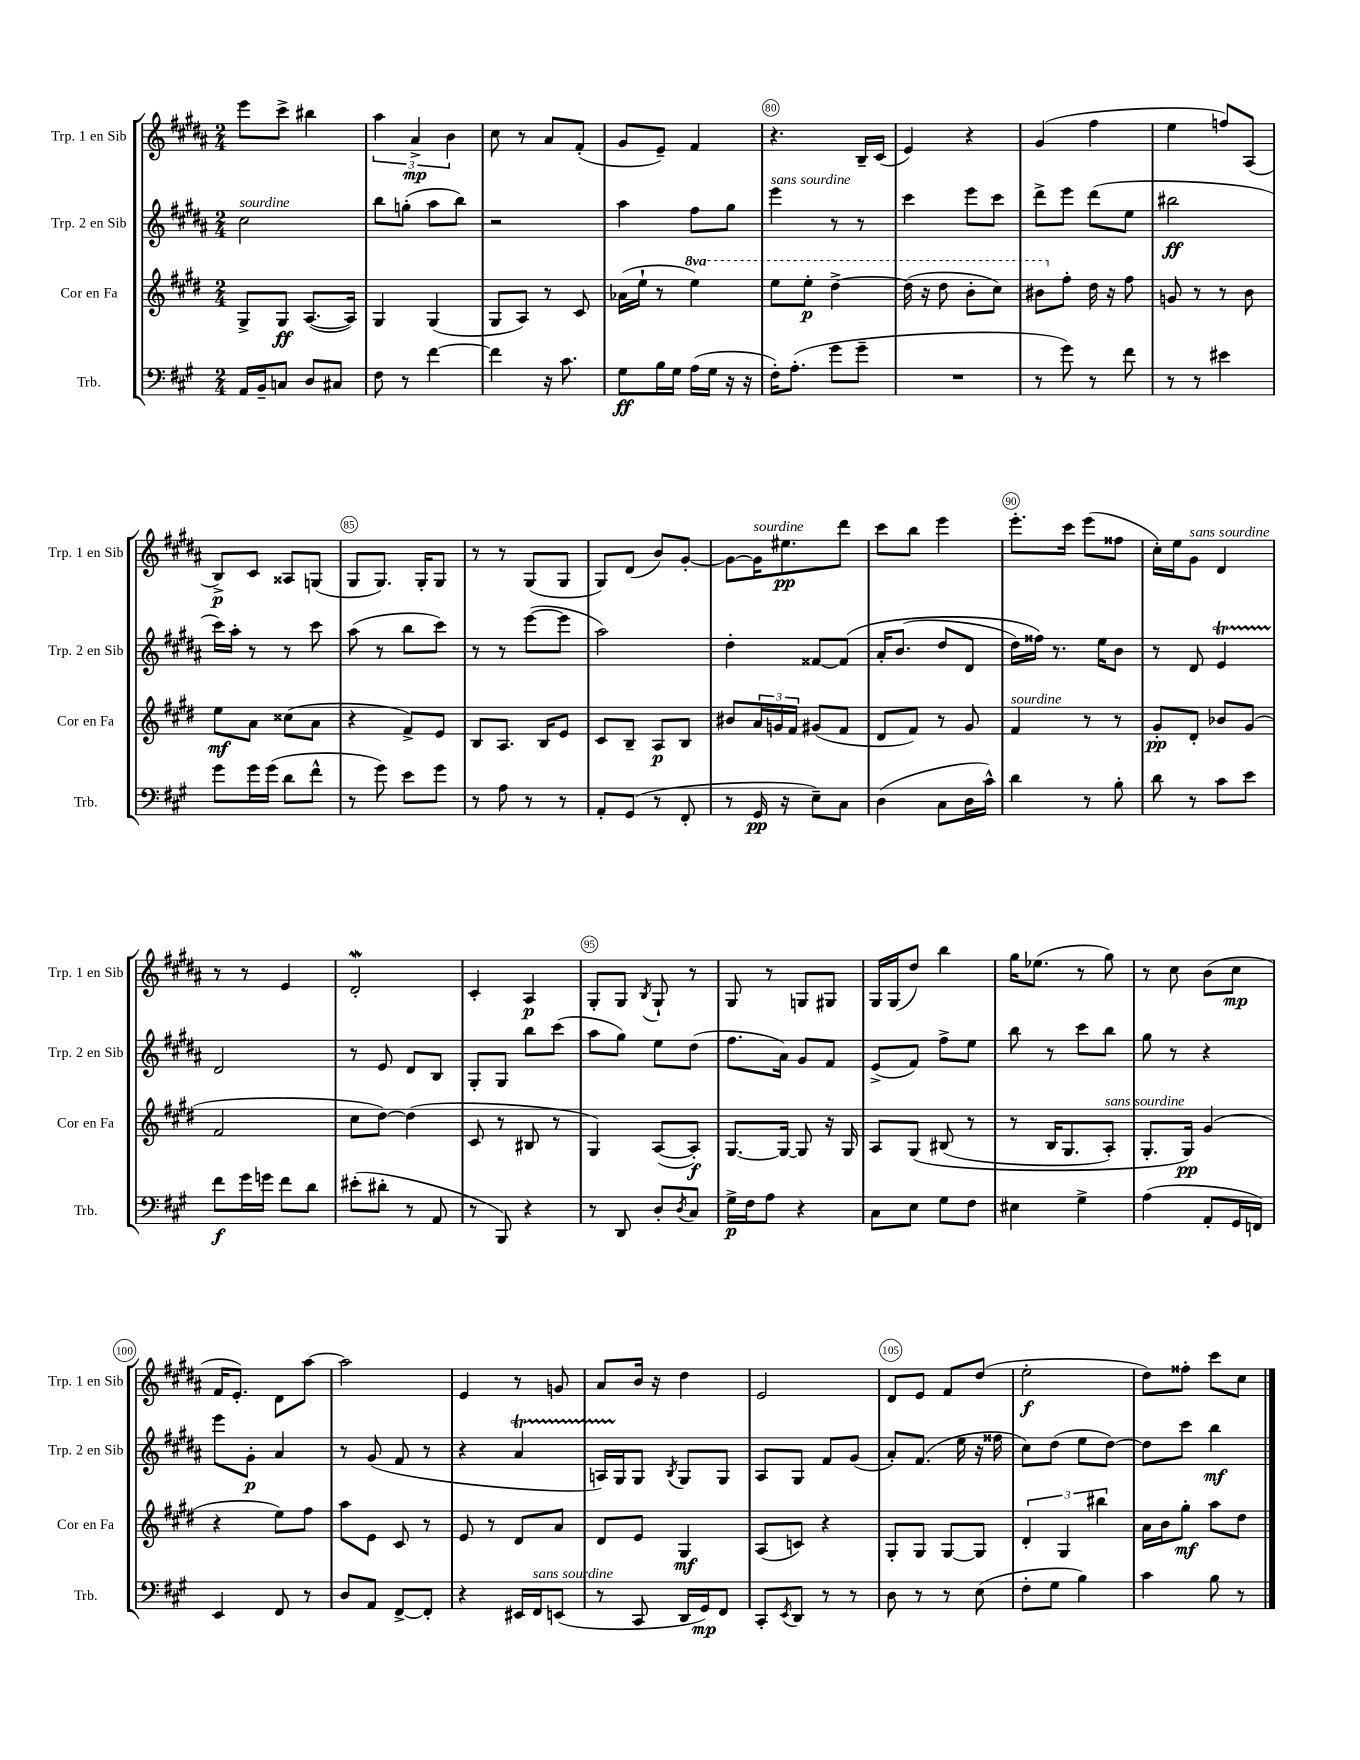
<<
\new StaffGroup <<
\new Staff = "s0" \with { instrumentName = "Trp. 1 en Sib" shortInstrumentName = "Trp. 1 en Sib" } {
    \clef treble \key b \major \numericTimeSignature \time 2/4
    e'''8 cis'''8-> bis''4 |
    \tuplet 3/2 { ais''4 ais'4->\mp b'4 } |
    cis''8 r8 ais'8 fis'8-.( |
    gis'8 e'8--) fis'4 |
    r4. b16-- cis'16( |
    e'4) r4 |
    gis'4( fis''4 |
    e''4 f''8) ais8( |
    b8->\p) cis'8 aisis8 g8( |
    gis8 gis8.) gis16-. gis8 |
    r8 r8 gis8( gis8 |
    gis8) dis'8( b'8) gis'8~-. |
    gis'8~ gis'16^\markup { \italic "sourdine" } eis''8.\pp dis'''8 |
    cis'''8 b''8 e'''4 |
    e'''8.-. cis'''16 e'''8( fisis''8 |
    cis''16-.) e''16 gis'8^\markup { \italic "sans sourdine" } dis'4 |
    r8 r8 e'4 |
    dis'2-.\mordent |
    cis'4-. ais4\p |
    gis8-. gis8 \acciaccatura { b8 } gis8-! r8 |
    gis8 r8 g8 gis8 |
    gis16 gis16( dis''8) b''4 |
    gis''16 ees''8.( r8 gis''8) |
    r8 cis''8 b'8( cis''8\mp |
    fis'16 e'8.-.) dis'8 ais''8~ |
    ais''2 |
    e'4 r8 g'8 |
    ais'8 b'16 r16 dis''4 |
    e'2 |
    dis'8 e'8 fis'8 dis''8( |
    e''2-.\f |
    dis''8) fisis''8-. cis'''8 cis''8 \bar "|." |
}
\new Staff = "s1" \with { instrumentName = "Trp. 2 en Sib" shortInstrumentName = "Trp. 2 en Sib" } {
    \clef treble \key b \major \numericTimeSignature \time 2/4
    cis''2^\markup { \italic "sourdine" } |
    b''8 g''8-.( ais''8 b''8) |
    r2 |
    ais''4 fis''8 gis''8 |
    e'''4^\markup { \italic "sans sourdine" } r8 r8 |
    cis'''4 e'''8 cis'''8 |
    dis'''8-> e'''8 dis'''8( e''8 |
    bis''2\ff |
    cis'''16) ais''16-. r8 r8 cis'''8 |
    ais''8( r8 b''8 cis'''8) |
    r8 r8 e'''8~( e'''8 |
    ais''2) |
    dis''4-. fisis'8~ fisis'8\( |
    ais'16-. b'8.( dis''8 dis'8 |
    dis''16) fisis''16\) r8. e''16 b'8 |
    r8 dis'8 e'4\startTrillSpan |
    dis'2\stopTrillSpan |
    r8 e'8 dis'8 b8 |
    gis8-. gis8 b''8 cis'''8( |
    ais''8 gis''8) e''8 dis''8( |
    fis''8. ais'16) gis'8 fis'8 |
    e'8->( fis'8) fis''8-> e''8 |
    b''8 r8 cis'''8 b''8 |
    gis''8 r8 r4 |
    e'''8 gis'8-.\p ais'4 |
    r8 gis'8( fis'8 r8 |
    r4 ais'4\startTrillSpan |
    a16) gis16\stopTrillSpan gis8 \acciaccatura { b8 } gis8 gis8 |
    ais8 gis8 fis'8 gis'8( |
    ais'8-.) fis'8.( e''16 r16 fisis''16 |
    cis''8) dis''8( e''8 dis''8~) |
    dis''8 cis'''8 b''4\mf \bar "|." |
}
\new Staff = "s2" \with { instrumentName = "Cor en Fa" shortInstrumentName = "Cor en Fa" } {
    \clef treble \key e \major \numericTimeSignature \time 2/4 \set Staff.ottavationMarkups = #ottavation-simple-ordinals
    gis8-> gis8\ff a8.~( a16) |
    gis4 gis4( |
    gis8 a8) r8 cis'8 |
    aes'16( e''16-! r8 \ottava #1 e'''4) |
    e'''8 e'''8-.\p dis'''4~-> |
    dis'''16( r16 dis'''8 b''8-. cis'''8) |
    bis''8 \ottava #0 fis''8-. dis''16 r16 fis''8 |
    g'8 r8 r8 b'8 |
    e''8\mf a'8 cisis''8( a'8 |
    r4 fis'8->) e'8 |
    b8 a8. b16 e'8 |
    cis'8 b8-- a8\p b8 |
    bis'8 \tuplet 3/2 { a'16 g'16 fis'16 } gis'8( fis'8 |
    dis'8 fis'8) r8 gis'8 |
    fis'4^\markup { \italic "sourdine" } r8 r8 |
    gis'8-.\pp dis'8-. bes'8 gis'8( |
    fis'2 |
    cis''8 dis''8~) dis''4( |
    cis'8 r8 bis8 r8 |
    gis4) a8~( a8-.\f) |
    gis8.~ gis16~ gis8 r16 gis16 |
    a8 gis8\( bis8( r8 |
    r8 b16 gis8. a8-.^\markup { \italic "sans sourdine" }) |
    gis8.-. gis16\pp\) gis'4( |
    r4 e''8) fis''8 |
    a''8 e'8 cis'8 r8 |
    e'8 r8 dis'8 a'8 |
    dis'8 e'8 gis4\mf |
    a8( c'8) r4 |
    gis8-. gis8 gis8~ gis8 |
    \tuplet 3/2 { dis'4-. gis4 bis''4 } |
    a'16 b'16 gis''8-.\mf a''8 dis''8 \bar "|." |
}
\new Staff = "s3" \with { instrumentName = "Trb." shortInstrumentName = "Trb." } {
    \clef bass \key a \major \numericTimeSignature \time 2/4
    a,16 b,16-- c8 d8 cis8 |
    fis8 r8 fis'4~ |
    fis'4 r16 cis'8. |
    gis8\ff b16 gis16 a16( gis16 r16 r16 |
    fis16-.) a8.-.( gis'8 gis'8-- |
    R2 |
    r8 gis'8) r8 fis'8 |
    r8 r8 eis'4 |
    gis'8 gis'16 gis'16( d'8 fis'8-^ |
    r8 gis'8) e'8 gis'8 |
    r8 a8 r8 r8 |
    a,8-. gis,8( r8 fis,8-. |
    r8 gis,16\pp r16 e8--) cis8 |
    d4( cis8 d16 cis'16-^) |
    d'4 r8 b8-. |
    d'8 r8 cis'8 e'8 |
    fis'8\f gis'16 g'16 fis'8 d'8 |
    eis'8-.( dis'8-. r8 a,8 |
    r8 b,,8) r4 |
    r8 d,8 d8-. \acciaccatura { d8 } cis8 |
    gis16->\p fis16 a8 r4 |
    cis8 e8 gis8 fis8 |
    eis4 gis4-> |
    a4( a,8-. gis,16 f,16) |
    e,4 fis,8 r8 |
    d8 a,8 fis,8~-> fis,8-. |
    r4 eis,16 fis,16^\markup { \italic "sans sourdine" } e,8( |
    r8 cis,8 d,16 gis,16\mp) fis,8 |
    cis,8-. \acciaccatura { e,8 } d,8 r8 r8 |
    d8 r8 r8 e8( |
    fis8-. gis8 b4) |
    cis'4 b8 r8 \bar "|." |
}
>>
>>
\layout { \context { \Score currentBarNumber = #76 \override BarNumber.break-visibility = ##(#f #t #t) barNumberVisibility = #(every-nth-bar-number-visible 5) \override BarNumber.stencil = #(make-stencil-circler 0.1 0.3 ly:text-interface::print) } }
